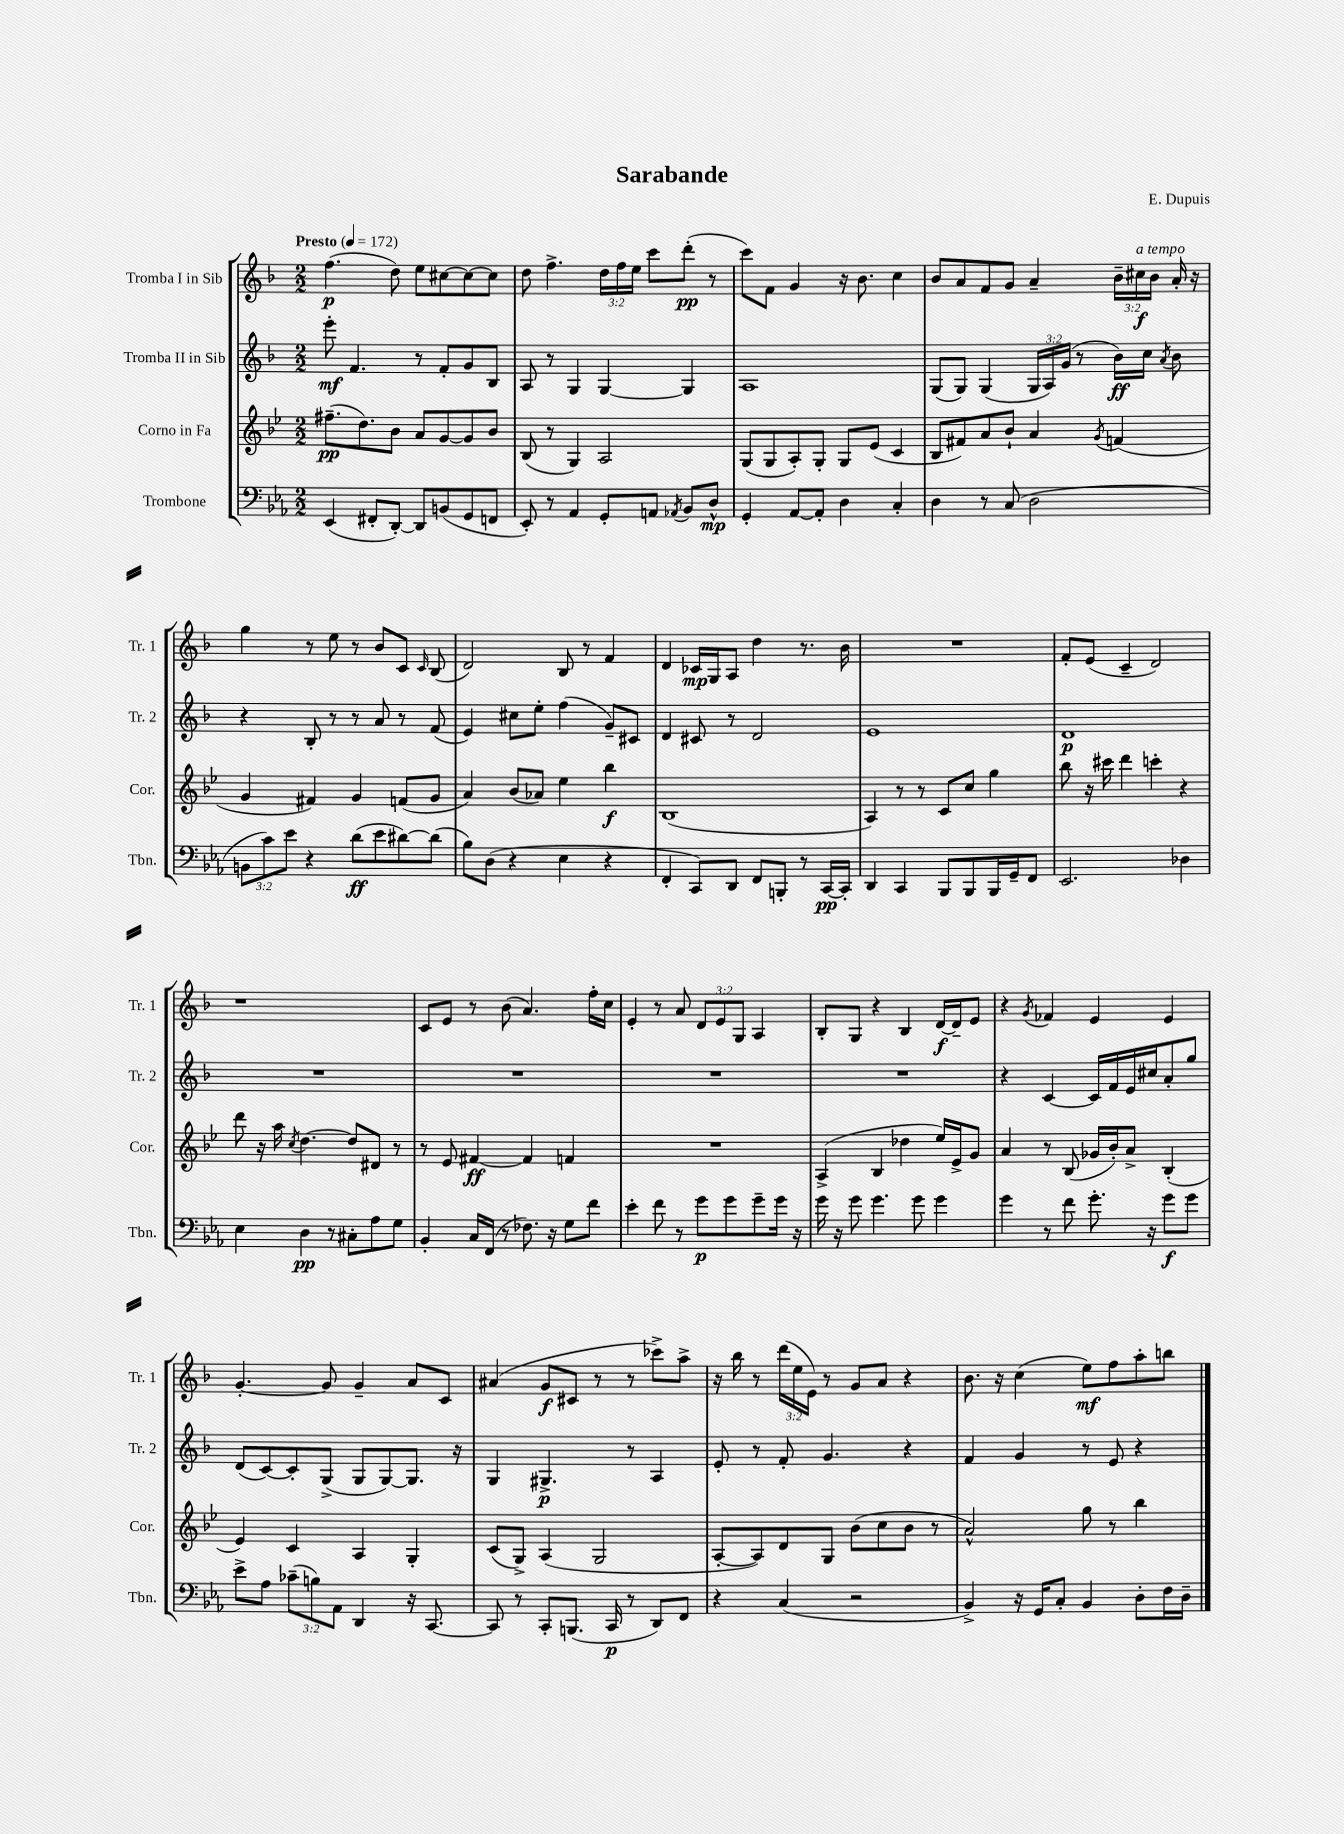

**kern	**kern	**kern	**kern
*staff4	*staff3	*staff2	*staff1
*clefF4	*clefG2	*clefG2	*clefG2
*k[b-e-a-]	*k[b-e-]	*k[b-]	*k[b-]
*M2/2	*M2/2	*M2/2	*M2/2
*MM172	*MM172	*MM172	*MM172
(4EE-	(8.ff#~	8eee'	(4.ff
.	.	4.f	.
.	8.dd)	.	.
8FF#'	.	.	.
[8DD')	8b-	.	8dd)
8DD]	8a	8r	8ee
(8BB	[8g	8f'	[8cc#
8GG	8g]	8g	8cc#_
8FF	8b-	8B-	8cc#]
=	=	=	=
8EE-')	(8B-	8A	8dd
8r	8r	8r	4.ff^
4AA-	4G)	4G	.
8GG'	2A	[4G	24dd
.	.	.	24ff
.	.	.	24ee
8AA	.	.	8ccc
8qAA-	.	.	.
8BB-	.	4G]	(8ddd'
8D^^	.	.	8r
=	=	=	=
4GG'	(8G	1A	8ccc)
.	8G	.	8f
[8AA-	8A')	.	4g
8AA-']	8G'	.	.
4D	8G	.	16r
.	.	.	8.b-
.	(8e-	.	.
4C'	4c	.	4cc
=	=	=	=
4D	8B-	(8G	8b-
.	8f#)	8G)	8a
8r	8a	(4G	8f
(8C	8b-`	.	8g
2D	4a	24G	4a~
.	.	24A)	.
.	.	(24g	.
.	.	8r	.
.	8qg	.	.
.	(4f	16b-)	24b-~
.	.	.	24cc#
.	.	16cc	.
.	.	.	24b-
.	.	8qa	.
.	.	8b-	16a'
.	.	.	16r
=	=	=	=
12BB	4g	4r	4gg
12c)	.	.	.
12e-	.	.	.
4r	4f#)	8B-'	8r
.	.	8r	8ee
(8d	4g	8r	8r
8e-	.	8a	8b-
[8d#)	(8f	8r	8c
.	.	.	16qqc
(8d#]	8g	(8f	(8B-
=	=	=	=
8B-)	4a)	4e)	2d)
(8D	.	.	.
4r	(8b-	8cc#	.
.	8a-)	8ee'	.
4E-	4ee-	(4ff	8B-
.	.	.	8r
4r	4bb-	8g~)	4f
.	.	8c#	.
=	=	=	=
4FF'	(1B-	4d	4d
8CC)	.	8c#	16c-
.	.	.	16G
8DD	.	8r	8A
8FF	.	2d	4dd
8BBB'	.	.	.
8r	.	.	8.r
[16CC	.	.	.
16CC']	.	.	16b-
=	=	=	=
4DD	4A)	1e	1r
4CC	8r	.	.
.	8r	.	.
8BBB-	8c	.	.
8BBB-	8cc	.	.
16BBB-	4gg	.	.
16GG~	.	.	.
8FF	.	.	.
=	=	=	=
2.EE-	8bb-	1d	8f'
.	16r	.	(8e
.	16ccc#	.	.
.	4ddd	.	4c~
.	4ccc'	.	2d)
4D-	4r	.	.
=	=	=	=
4E-	8ddd	1r	1r
.	16r	.	.
.	16aa	.	.
.	8qcc	.	.
4D	[4.dd	.	.
8r	.	.	.
8C#'	8dd]	.	.
8A-	8d#	.	.
8G	8r	.	.
=	=	=	=
4BB-'	8r	1r	8c
.	8e-	.	8e
16C	[4f#	.	8r
(16FF	.	.	.
8r	.	.	(8b-
8.F-)	4f#]	.	4.a)
16r	.	.	.
8G	4f	.	.
8f	.	.	16ff'
.	.	.	16cc
=	=	=	=
4e-'	1r	1r	4e'
8f	.	.	8r
8r	.	.	8a
8g	.	.	12d
.	.	.	12e
8g	.	.	.
.	.	.	12G
8g~	.	.	4A
16g	.	.	.
16r	.	.	.
=	=	=	=
16g	(4A^	1r	8B-'
16r	.	.	.
8g	.	.	8G
4.g	4B-	.	4r
.	4dd-	.	4B-
8g	.	.	.
4g	16ee-)	.	[16d
.	16e-^	.	16d~]
.	8g	.	8e
=	=	=	=
4g	4a	4r	4r
.	.	.	8qg
8r	8r	[4c	4f-
8f	(8B-	.	.
8.g'	16g-	16c]	4e
.	16b-')	16f	.
.	8a^	16e	.
16r	.	16cc#	.
8g	(4B-'	8a'	4e
8g	.	8gg	.
=	=	=	=
8e-^	4e-)	(8d	[4.g'
8A-	.	[8c)	.
(12c-~	4c	8c']	.
12B)	.	.	.
.	.	(8G^	8g]
12AA-	.	.	.
4DD	4A	8G	4g~
.	.	[8G)	.
16r	4G'	8.G]	8a
[8.CC	.	.	.
.	.	.	8c
.	.	16r	.
=	=	=	=
8CC]	(8c	4G	(4a#
8r	8G^)	.	.
8CC'	(4A	4.G#^	8g
(8.BBB	.	.	8c#
.	2G	.	8r
16CC	.	.	.
8r	.	8r	8r
8DD)	.	4A	8ccc-^)
8FF	.	.	8aa^
=	=	=	=
4r	[8A'	8e'	16r
.	.	.	16bb-
.	8A])	8r	8r
(4C	8d	8f'	(24ddd
.	.	.	24ee
.	.	.	24e)
.	8G	4.g	8r
2r	(8b-	.	8g
.	8cc	.	8a
.	8b-	4r	4r
.	8r	.	.
=	=	=	=
4BB-^)	2a^^)	4f	8.b-
.	.	.	16r
16r	.	4g	(4cc
16GG	.	.	.
8C'	.	.	.
4BB-	8gg	8r	8ee)
.	8r	8e	8ff
8D'	4bb-	4r	8aa'
16F	.	.	8bb
16D~	.	.	.
==	==	==	==
*-	*-	*-	*-
